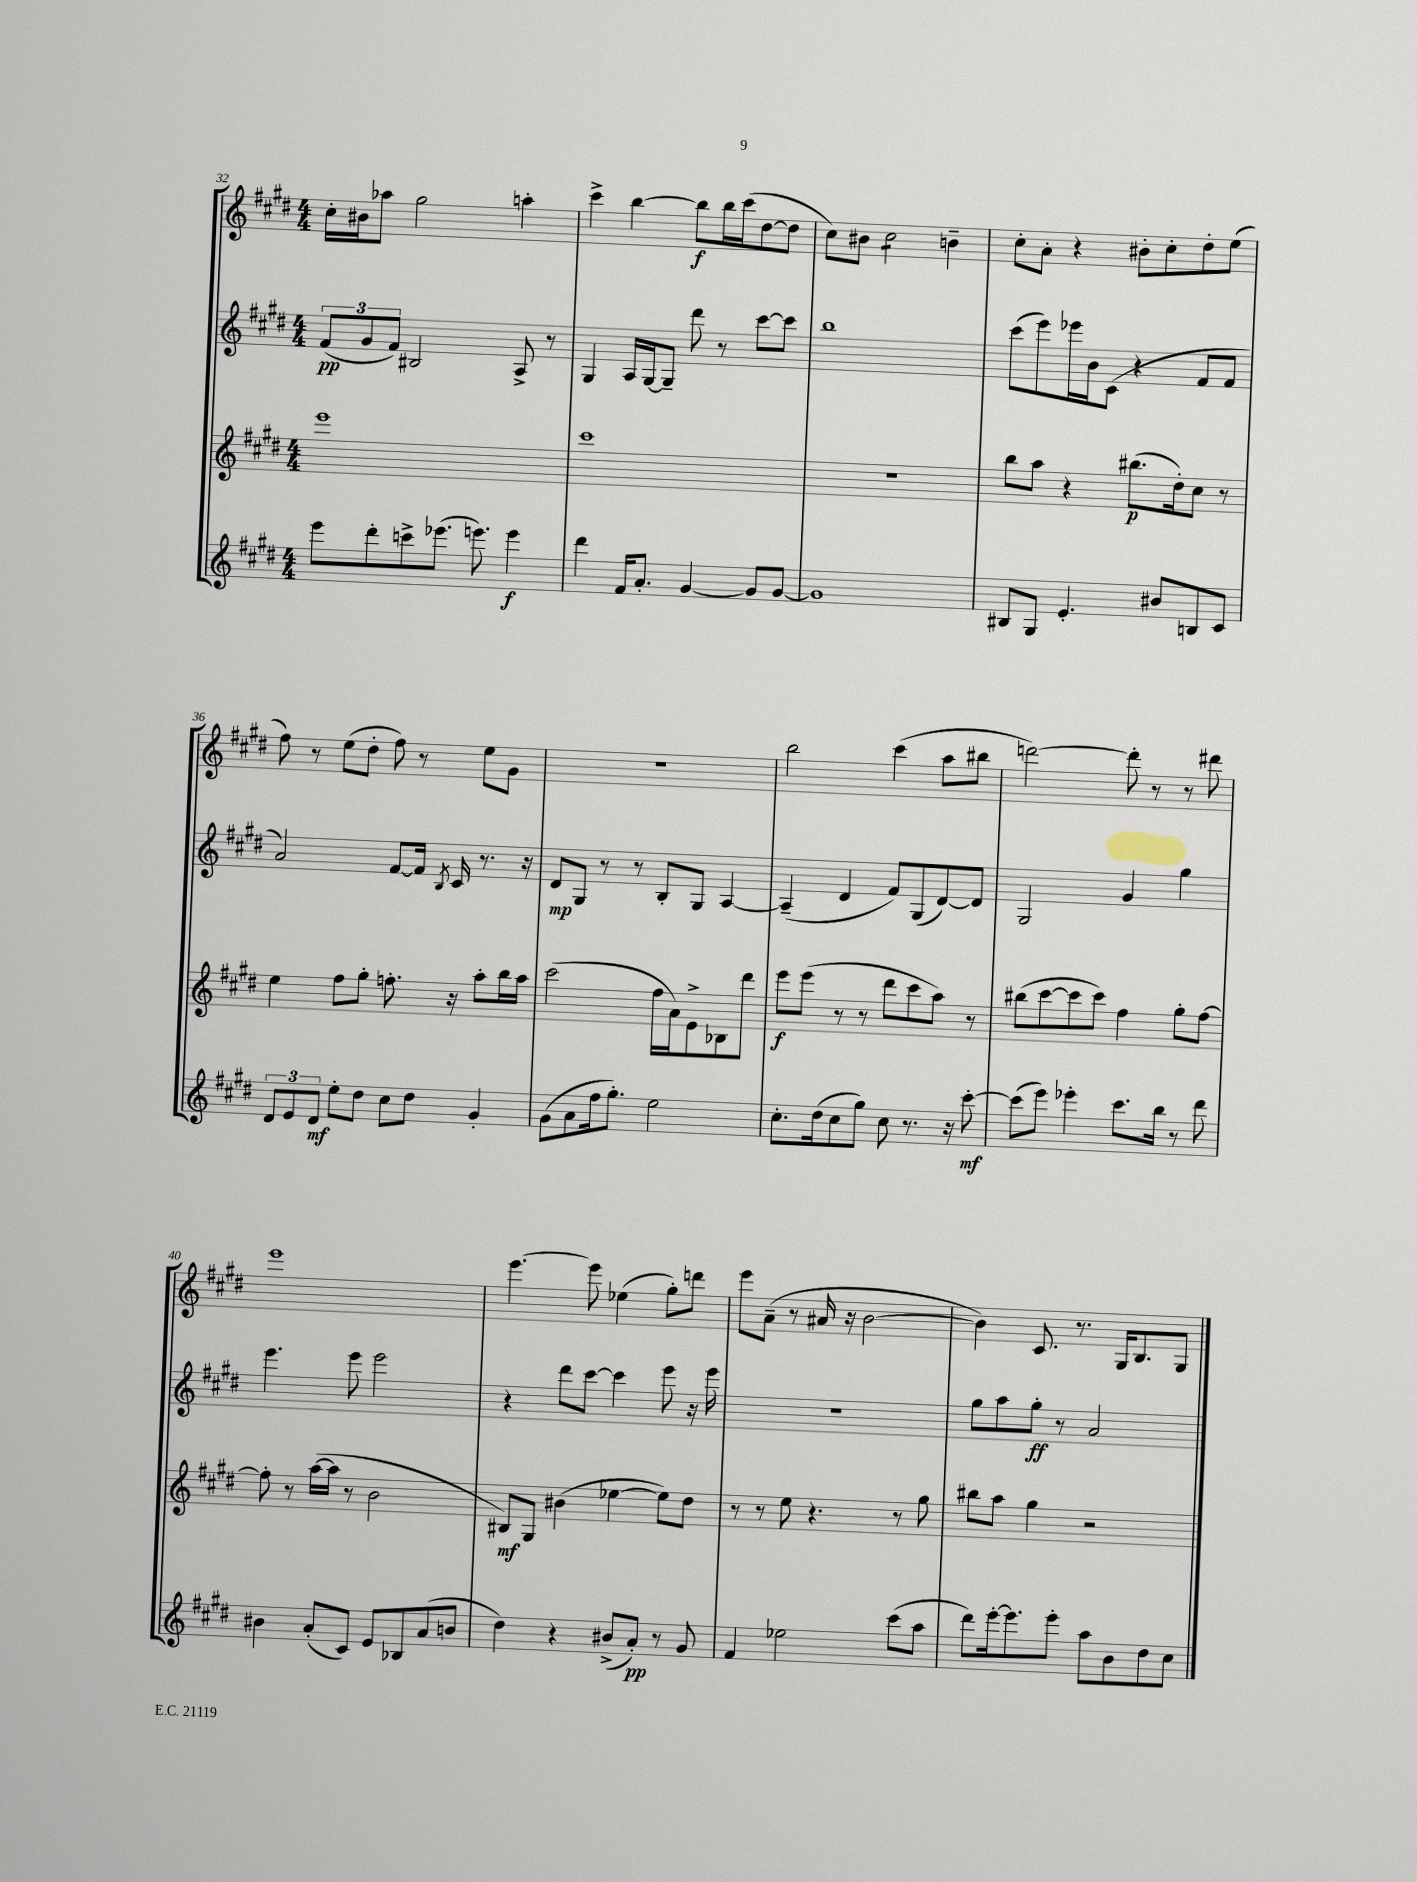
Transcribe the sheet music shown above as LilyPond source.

<<
\new StaffGroup <<
\new Staff = "s0" {
    \clef treble \key e \major \numericTimeSignature \time 4/4
    \autoBeamOff cis''16[-. bis'16 aes''8] gis''2 a''4-. |
    cis'''4-> b''4~ b''8[\f b''16 cis'''16( dis''8~ dis''8] |
    cis''8[) bis'8] cis''2:8 b'4-- |
    cis''8[-. a'8]-. r4 bis'8[-. cis''8-. dis''8-. e''8]( |
    fis''8) r8 e''8[( dis''8]-. fis''8) r8 e''8[ gis'8] |
    r1 |
    b''2 cis'''4( a''8[ bis''8] |
    d'''2~) d'''8-. r8 r8 dis'''8 |
    e'''1 |
    e'''4.~ e'''8 ees''4( gis''8[-.) d'''8] |
    e'''8[ a'8]--( r8 ais'16 r16 b'2~ |
    b'4) cis'8. r8. gis16[ b8. gis8] \bar "|." |
}
\new Staff = "s1" {
    \clef treble \key e \major \numericTimeSignature \time 4/4
    \autoBeamOff \tuplet 3/2 { fis'8[\pp( gis'8 fis'8]) } bis2 a8-> r8 |
    gis4 a16[ gis16~ gis8]-- dis'''8 r8 cis'''8[~ cis'''8] |
    b''1 |
    cis'''8[( e'''8) ees'''16 b'16 cis'8]( r4 fis'8[ fis'8] |
    a'2) fis'8[~ fis'16] \acciaccatura { b8 } cis'16 r8. r16 |
    dis'8[\mp gis8] r8 r8 b8[-. gis8] a4~ |
    a4--( dis'4 fis'8[) gis8( dis'8~) dis'8] |
    gis2 gis'4 gis''4 |
    e'''4. e'''8 e'''2 |
    r4 dis'''8[ cis'''8]~ cis'''4 e'''8 r16 e'''16 |
    R1 |
    gis''8[ a''8 gis''8]-.\ff r8 a'2 \bar "|." |
}
\new Staff = "s2" {
    \clef treble \key e \major \numericTimeSignature \time 4/4
    \autoBeamOff e'''1 |
    cis'''1 |
    R1 |
    b''8[ a''8] r4 bis''8.[\p( dis''16-.) cis''8] r8 |
    e''4 fis''8[ gis''8]-. f''8.-. r16 a''8[-. b''16 a''16] |
    cis'''2( fis''16[ a'16) e'8-> bes8 dis'''8] |
    e'''8[\f e'''8]( r8 r8 dis'''8[ cis'''8 a''8]) r8 |
    bis''8[( cis'''8~ cis'''8 cis'''8]) fis''4 gis''8[-. fis''8]~ |
    fis''8-. r8 a''16[~( a''16] r8 b'2 |
    bis8[\mf) gis8] bis'4( ees''4~ ees''8[) dis''8] |
    r8 r8 e''8 r4. r8 gis''8 |
    bis''8[ a''8] gis''4 r2 \bar "|." |
}
\new Staff = "s3" {
    \clef treble \key e \major \numericTimeSignature \time 4/4
    \autoBeamOff e'''8[ dis'''8-. c'''8-> ees'''8.]( e'''8.) e'''4\f |
    dis'''4 fis'16[ a'8.]-. gis'4~ gis'8[ gis'8]~ |
    gis'1 |
    bis8[ gis8] e'4.-. bis'8[ b8 cis'8] |
    \tuplet 3/2 { dis'8[ e'8 dis'8]\mf } e''8[-. dis''8] cis''8[ dis''8] gis'4-. |
    gis'8[( a'8 fis''16 gis''8.]-.) e''2 |
    cis''8.[-. dis''16( cis''8 gis''8]) cis''8 r8. r16 cis'''8~-.\mf |
    cis'''8[( e'''8]) ees'''4-. cis'''8.[ b''16] r8 dis'''8 |
    bis'4 a'8[-.( cis'8]) e'8[ bes8 a'8( b'8] |
    dis''4) r4 bis'8[->( a'8]-.\pp) r8 gis'8 |
    fis'4 ees''2 cis'''8[( a''8] |
    dis'''8[) e'''16~-. e'''8. e'''8]-. a''8[ b'8 dis''8 cis''8] \bar "|." |
}
>>
>>
\layout { \context { \Score currentBarNumber = #32 } }
